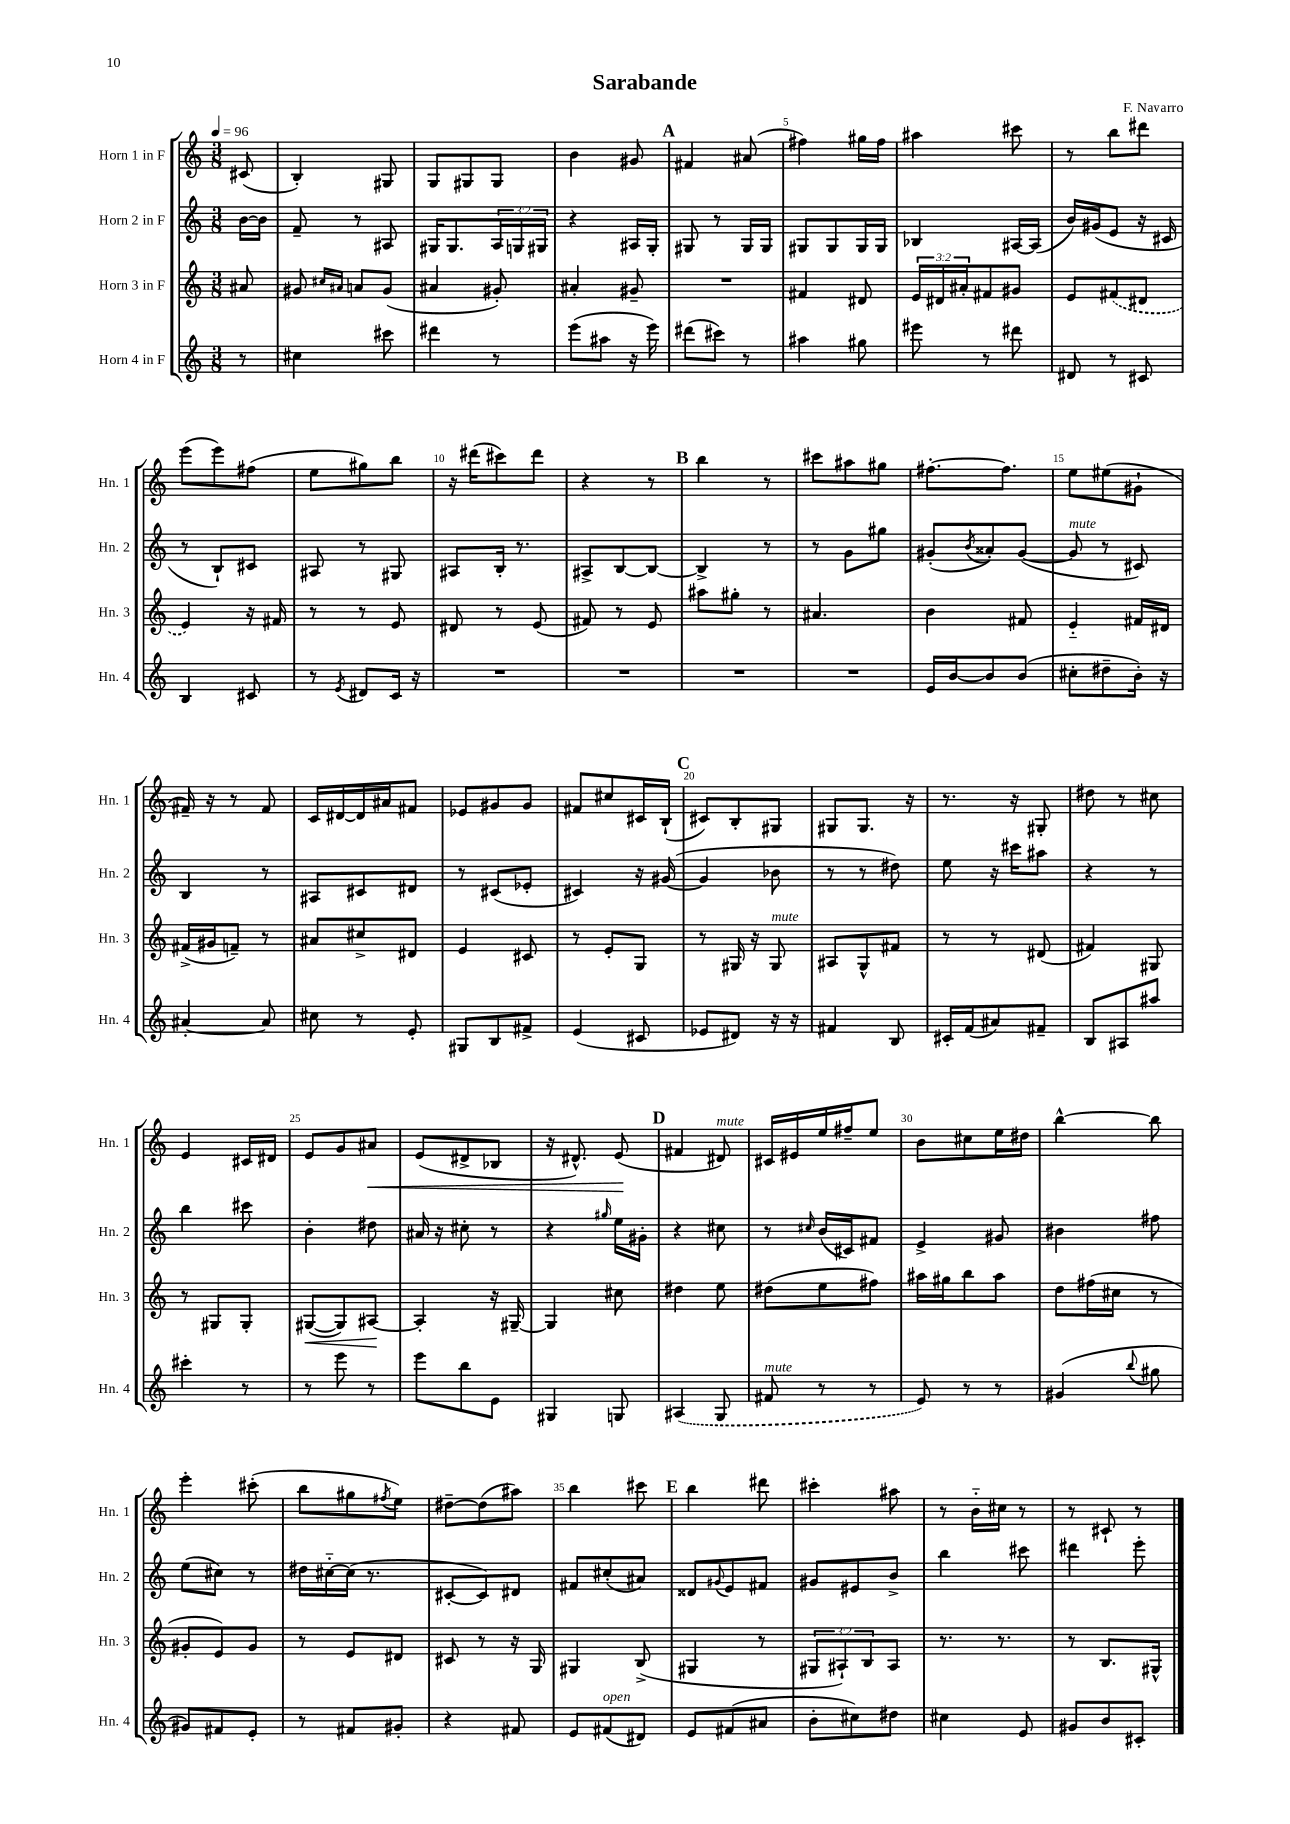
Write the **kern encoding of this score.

**kern	**kern	**kern	**kern
*staff4	*staff3	*staff2	*staff1
*clefG2	*clefG2	*clefG2	*clefG2
*k[]	*k[]	*k[]	*k[]
*M3/8	*M3/8	*M3/8	*M3/8
*MM96	*MM96	*MM96	*MM96
8r	8a#/	[16b\LL	(8c#/
.	.	16b\]JJ	.
=	=	=	=
4cc#\	8g#/	8f~/	4B'/)
.	16qqcc#/LL	.	.
.	16qqa#/JJ	.	.
.	8a/L	8r	.
8ccc#\	(8g#/J	8A#/	8G#/
=	=	=	=
4ddd#\	4a#/	16G#/LK	8G/L
.	.	8.G#/	.
.	.	.	8G#/
8r	8g#'/)	24A/L	8G#/J
.	.	24G/	.
.	.	24G#/JJ	.
=	=	=	=
(8eee\L	4a#'/	4r	4b\
8aa#\J	.	.	.
16r	8g#~/	16A#/LL	8g#/
16eee\)	.	16G'/JJ	.
=	=	=	=
(8ddd#\L	4.r	8G#/	4f#/
8ccc#\J)	.	8r	.
8r	.	16G#/LL	(8a#/
.	.	16G#/JJ	.
=	=	=	=
4aa#\	4f#/	8G#/L	4ff#\)
.	.	8G#/	.
8gg#\	8d#/	16G#/L	16gg#\LL
.	.	16G#/JJ	16ff#\JJ
=	=	=	=
8eee#\	24e/LL	4B-/	4aa#\
.	24d#/	.	.
.	24a#'/J	.	.
8r	8f#/	.	.
8ddd#\	8g#/J	[16A#/LL	8ccc#\
.	.	(16A#/]JJ	.
=	=	=	=
8d#/	8e/L	16b/LL)	8r
.	.	(16g#/J	.
8r	(8f#/	8e/J	8bb\L
8c#/	8d#/J	16r	8ddd#\J
.	.	16c#/	.
=	=	=	=
4B/	4e/)	8r	(8eee\L
.	.	8B`/L)	8eee\)
8c#/	16r	8c#/J	(8ff#\J
.	16f#/	.	.
=	=	=	=
8r	8r	8A#/	8ee\L
8qe/	.	.	.
8d#/L	8r	8r	8gg#\)
16c/Jk	8e/	8G#/	8bb\J
16r	.	.	.
=	=	=	=
4.r	8d#/	8A#/L	16r
.	.	.	(16ddd#\LK
.	8r	16B'/Jk	8ccc#\)
.	.	8.r	.
.	(8e/	.	8ddd#\J
=	=	=	=
4.r	8f#/)	8A#^/L	4r
.	8r	[8B/	.
.	8e/	8B/_J	8r
=	=	=	=
4.r	8aa#\L	4B^/]	4bb\
.	8gg#'\J	.	.
.	8r	8r	8r
=	=	=	=
4.r	4.a#/	8r	8ccc#\L
.	.	8g\L	8aa#\
.	.	8gg#\J	8gg#\J
=	=	=	=
16e/LL	4b\	(8g#'/L	[8.ff#'\L
[16b/J	.	.	.
.	.	8qb/	.
8b/]	.	8a##'/)	.
.	.	.	8.ff#\]J
(8b/J	8f#/	([8g#/J	.
=	=	=	=
8cc#'\L	4e'~/	8g#/]	8ee\L
8dd#~\	.	8r	(8ee#\
16b'\Jk)	16f#/LL	8c#/)	8g#`\J
16r	16d#/JJ	.	.
=	=	=	=
[4a#'/	(16f#^/LL	4B/	16f#~/)
.	16g#/J	.	16r
.	8f~/J)	.	8r
8a#/]	8r	8r	8f#/
=	=	=	=
8cc#\	8a#/L	8A#/L	16c/LL
.	.	.	[16d#/
8r	8cc#^/	8c#/	16d#/]
.	.	.	16a#/J
8e'/	8d#/J	8d#/J	8f#/J
=	=	=	=
8G#/L	4e/	8r	8e-/L
8B/	.	(8c#/L	8g#/
8f#^/J	8c#/	8e-'/J	8g#/J
=	=	=	=
(4e/	8r	4c#/)	8f#/L
.	8e'/L	.	8cc#/
8c#/	8G/J	16r	16c#/L
.	.	([16g#/	(16B`/JJ
=	=	=	=
8e-/L	8r	4g#/]	8c#/L)
8d#/J)	16G#/	.	8B'/
.	16r	.	.
16r	8G#/	8b-\	8G#/J
16r	.	.	.
=	=	=	=
4f#/	8A#/L	8r	8G#/L
.	8G^^/	8r	8.G#/J
8B/	8f#/J	8dd#\)	.
.	.	.	16r
=	=	=	=
16c#'/LL	8r	8ee\	8.r
(16f/J	.	.	.
8a#/)	8r	16r	.
.	.	16ccc#\LK	16r
8f#~/J	(8d#/	8aa#\J	8G#'/
=	=	=	=
8B/L	4f#/)	4r	8dd#\
8A#/	.	.	8r
8aa#/J	8G#/	8r	8cc#\
=	=	=	=
4ccc#'\	8r	4bb\	4e/
.	8G#/L	.	.
8r	8G#'/J	8ccc#\	16c#/LL
.	.	.	16d#/JJ
=	=	=	=
8r	([8G#/L	4b'\	8e/L
8eee\	8G#/])	.	8g/
8r	[8A#/J	8dd#\	8a#/J
=	=	=	=
8eee\L	4A#'/]	16a#/	(8e/L
.	.	16r	.
8bb\	.	8cc#'\	8d#^/
8e\J	16r	8r	8B-/J
.	[16G#~/	.	.
=	=	=	=
4G#/	4G#/]	4r	16r
.	.	.	8.d#^^/)
.	.	16qqgg#/	.
8G/	8cc#\	16ee\LL	(8e/
.	.	16g#'\JJ	.
=	=	=	=
(4A#/	4dd#\	4r	4f#/
8G/	8ee\	8cc#\	8d#/)
=	=	=	=
8f#/	(8dd#\L	8r	16c#/LL
.	.	.	16e#/
.	.	16qqcc#/	.
8r	8ee\	(16b/LL	16ee/
.	.	16c#/J)	16ff#~/J
8r	8ff#\J)	8f#/J	8ee/J
=	=	=	=
8e/)	16aa#\LL	4e^/	8b\L
.	16gg#\J	.	.
8r	8bb\	.	8cc#\
8r	8aa#\J	8g#/	16ee\L
.	.	.	16dd#\JJ
=	=	=	=
(4g#/	8dd\L	4b#\	[4bb^^\
.	(16ff#\L	.	.
.	16cc#\JJ	.	.
8qqbb/	.	.	.
8gg#\	8r	8ff#\	8bb\]
=	=	=	=
8g#/L)	8g#'/L	(8ee\L	4eee'\
8f#/	8e/)	8cc#\J)	.
8e'/J	8g#/J	8r	(8ccc#'\
=	=	=	=
8r	8r	16dd#\LL	8bb\L
.	.	[16cc#'~\	.
8f#/L	8e/L	(16cc#\]JJ	8gg#\
.	.	8.r	.
.	.	.	8qff#/
8g#'/J	8d#/J	.	8ee\J)
=	=	=	=
4r	8c#/	[8c#'/L	[8dd#~\L
.	8r	8c#/])	(8dd#\]
8f#/	16r	8d#/J	8aa#\J)
.	16G/	.	.
=	=	=	=
8e/L	4G#/	8f#/L	4bb\
(8f#/	.	(8cc#'/	.
8d#/J)	(8B^/	8a#/J)	8ccc#\
=	=	=	=
8e/L	4G#/	8d##/L	4bb\
.	.	8qqg#/	.
(8f#/	.	8e/	.
8a#/J	8r	8f#/J	8ddd#\
=	=	=	=
8b'\L	12G#/L	8g#/L	4ccc#'\
.	12A#`/)	.	.
8cc#\)	.	8e#/	.
.	12B/	.	.
8dd#\J	8A#/J	8b^/J	8aa#\
=	=	=	=
4cc#\	8.r	4bb\	8r
.	.	.	16b'~\LL
.	8.r	.	16cc#\JJ
8e/	.	8ccc#\	8r
=	=	=	=
8g#/L	8r	4ddd#\	8r
8b/	8.B/L	.	8c#`/
8c#'/J	.	8eee'\	8r
.	16G#^^/Jk	.	.
==	==	==	==
*-	*-	*-	*-
